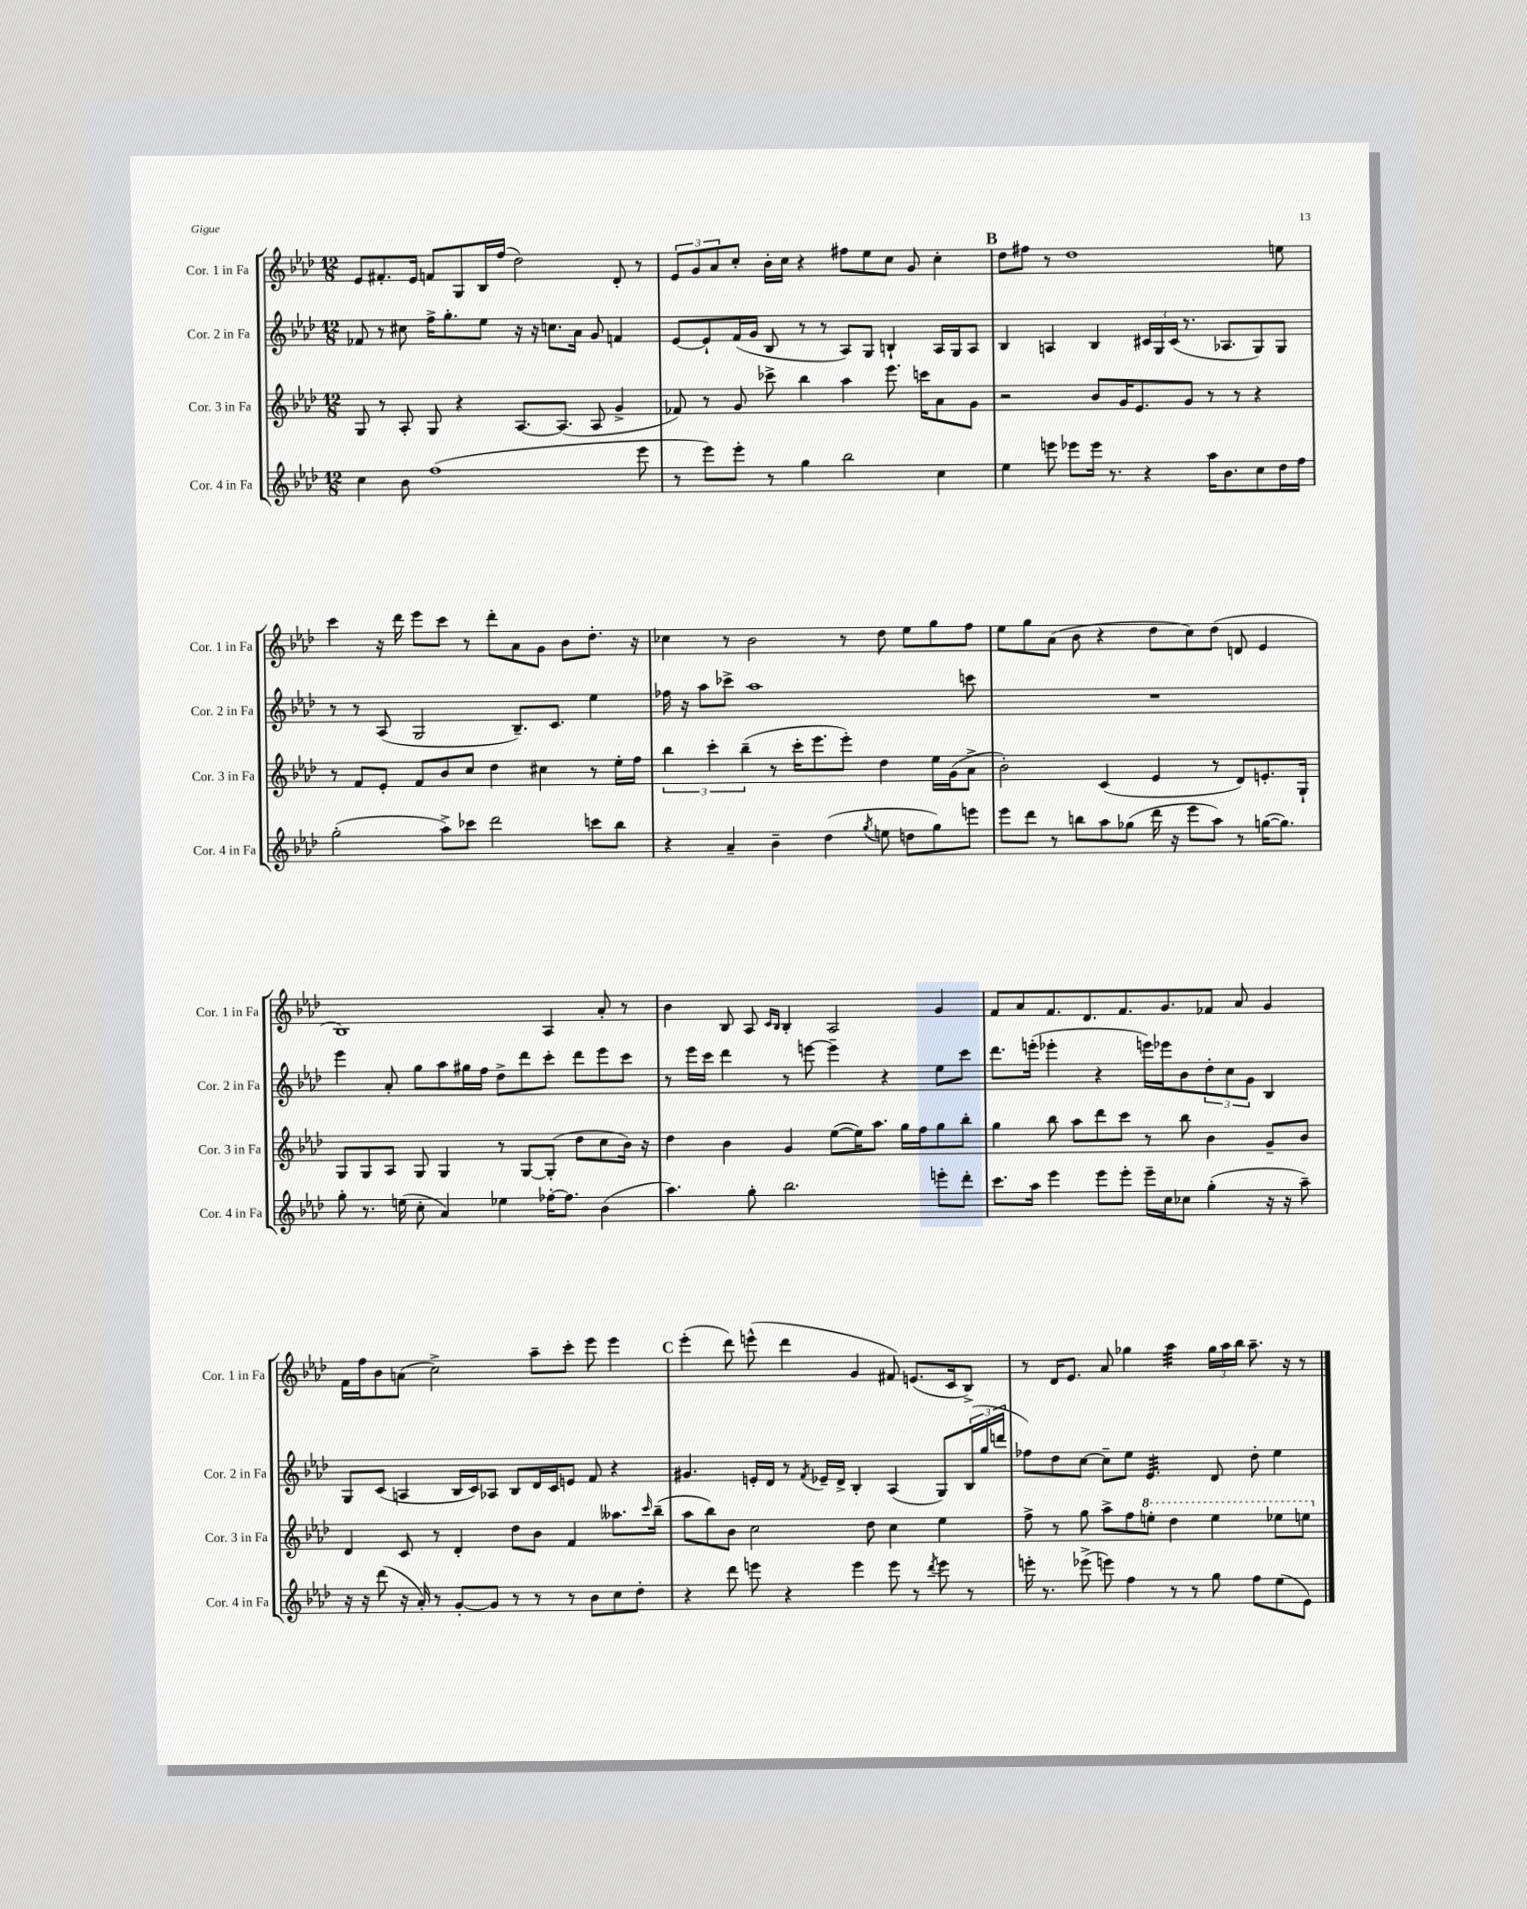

**kern	**kern	**kern	**kern
*staff4	*staff3	*staff2	*staff1
*clefG2	*clefG2	*clefG2	*clefG2
*k[b-e-a-d-]	*k[b-e-a-d-]	*k[b-e-a-d-]	*k[b-e-a-d-]
*M12/8	*M12/8	*M12/8	*M12/8
4cc	8G	8f-	8e-
.	8r	8r	8.f#'
8b-	8A-'	8cc#	.
.	.	.	16e-
(1ff	8G	16ff^	8f
.	.	8.gg'	.
.	4r	.	8G
.	.	8ee-	16B-
.	.	.	(16ff
.	[8.A-	16r	2dd-)
.	.	16r	.
.	.	8.cc	.
.	(8.A-]	.	.
.	.	16a-	.
.	8A-	8g	.
.	4g^	4f	8d-'
8eee-	.	.	8r
=	=	=	=
8r	8f-)	[8e-	12e-
.	.	.	12g
8eee-)	8r	8e-`]	.
.	.	.	12a-
8eee-'	8g	(16f	8cc'
.	.	16g	.
8r	8ccc-^	8B-	16b-'
.	.	.	16cc
4gg	4bb-	8r	4r
.	.	8r	.
2bb-	4aa-	8A-)	8ff#
.	.	8G	8ee-
.	8.eee-	4B`	8cc
.	.	.	8g
.	16ccc	.	.
4cc	8a-	16A-	4cc'
.	.	16G	.
.	8g	8A-	.
=	=	=	=
4ee-	2r	4B-	8dd-
.	.	.	8ff#
8eee	.	4A	8r
8eee-	.	.	1dd-
16eee-	8b-	4B-	.
8.r	.	.	.
.	16g	.	.
.	8.e-	.	.
4r	.	24c#	.
.	.	24G	.
.	.	(24c#	.
.	8g	8.r	.
16aa-	8r	.	.
8.b-	.	8.A-	.
.	8r	.	.
8cc	4r	8G)	.
16dd-	.	8G	8ee
16ff	.	.	.
=	=	=	=
(2gg'	8r	8r	4ccc
.	8f	8r	.
.	8e-'	(8A-	16r
.	.	.	16ddd-
.	8f	2G	8eee-
8aa-^)	8b-	.	8ccc
8ccc-	8cc	.	8r
2ddd-	4dd-	.	8ddd-'
.	.	8.B-~)	8a-
.	4cc#	.	8g
.	.	8.c	.
.	.	.	8b-
8ccc	8r	4ee-	8.dd-'
8bb-	16ee-'	.	.
.	16ff	.	16r
=	=	=	=
4r	6bb-	16ff-	4cc-
.	.	16r	.
.	.	8aa-	.
.	6ccc'	.	.
4a-~	.	8ccc-^	8r
.	(6bb-~	.	.
.	.	1aa-	2b-
4b-~	8r	.	.
.	16ccc'	.	.
.	8.eee-	.	.
(4dd-	.	.	.
.	8eee-')	.	8r
8qgg	.	.	.
8ee	4dd-	.	8dd-
8dd	.	.	8ee-
8gg)	16ee-	.	8gg
.	(16g	.	.
8eee	8a-^	8ccc	8ff
=	=	=	=
8eee-	2b-')	1.r	8ee-
8ddd-	.	.	8gg
8r	.	.	(8a-
8bb	.	.	8b-
8aa-	(4c	.	4r
(8gg-	.	.	.
16ddd-	4e-	.	8dd-
16r	.	.	.
8eee-	.	.	8cc)
8aa-)	8r	.	(8dd-
8r	8d-)	.	8d
([16gg	8.e'	.	4e-
8.gg])	.	.	.
.	16G`	.	.
=	=	=	=
8gg'	8G	4eee-	1B-)
8.r	8G	.	.
.	8A-	8a-'	.
(16ee	.	.	.
8cc'	8G	8gg	.
4a-)	4G	8aa-	.
.	.	16gg#	.
.	.	16ff	.
4ee-	8r	8dd-^	.
.	[8G	8ddd-	.
[16ff-'	(8G']	8ccc'	4A-
8.ff-]	.	.	.
.	8dd-	8ddd-	.
(4b-	8cc	8eee-	8a-'
.	16b-)	8ccc	8r
.	16r	.	.
=	=	=	=
4.aa-)	4dd-	8r	4b-
.	.	16eee-	.
.	.	16ccc	.
.	4b-	4ddd-	8B-
8gg'	.	.	8A-
.	.	.	16qqc
.	.	.	16qqB-
2.bb-	4g	8r	4B-'
.	.	[8eee	.
.	([8ee-	4eee~]	2A-
.	16ee-])	.	.
.	8.aa-	.	.
.	.	4r	.
.	16gg	.	.
.	16ff	.	.
8eee'	8gg	8ee-	4g
8ddd-'	8bb-'	8ccc	.
=	=	=	=
8.ccc	4gg	8.ddd-	8f
.	.	.	8a-
16aa-	.	(16eee'	.
4eee-	8bb-	4eee-'	8.f
.	8aa-	.	.
.	.	.	8.d-
8eee-	8ddd-	4r	.
8eee-'	8ccc	.	8.f
16eee-~	8r	16eee)	.
16cc	.	16eee-	8.g
8cc-	8bb-	8b-	.
(4gg'	4b-	12dd-'	8f-
.	.	12cc	.
.	.	.	8a-
.	.	12g	.
16r	8g~	4B-	4g
16r	.	.	.
8aa-~)	8b-	.	.
=	=	=	=
16r	4d-	8G	16f
16r	.	.	16ff
(8ddd-	.	(8c	8b-
16r	8c	4A	(8a
16a-')	.	.	.
8r	8r	.	2cc^)
[8g'	4d-'	16B-	.
.	.	16c)	.
8g]	.	8A-	.
8r	8dd-	8B-	.
8r	8b-	16d-	8aa-~
.	.	16c	.
8r	4f	8e	8ccc'
8b-	.	8f	8eee-
8cc	8.aa--	4r	4eee-
8dd-'	.	.	.
.	16qqccc	.	.
.	(16bb-~	.	.
=	=	=	=
4r	8aa-	4.g#	(4eee-'
.	8bb-)	.	.
8ddd-	8b-	.	8ddd-)
8eee	2cc	16e'	(8eee^^
.	.	16d-	.
4r	.	8r	4ddd-
.	.	8qf	.
.	.	16e-~	.
.	.	16d-^	.
4eee	.	4B-'	4g
.	8dd-	.	.
8eee	4cc	(4A-	8f#)
8r	.	.	(8.e
8qddd-	.	.	.
8eee	4ee-	8G)	.
.	.	.	16c
8r	.	(24B-	8B-^)
.	.	24gg	.
.	.	24ddd	.
=	=	=	=
16eee'	8ff^	8ff-)	8r
8.r	.	.	.
.	8r	8dd-	16d-
.	.	.	8.e-
(8eee-^	8gg	[8cc	.
8eee)	8aa-^	8cc~]	8a-
4ff	8ff	8ee-	4gg-
.	8eee'	4.e-	.
8r	4ddd-	.	4aa-
8r	.	.	.
8gg	4eee	8d-	24gg-
.	.	.	24aa-
.	.	.	24bb-
8ff	.	8dd-'	8.aa-~
(8ee-	8eee-	4ee-	.
.	.	.	16r
8e-)	8eee	.	8r
==	==	==	==
*-	*-	*-	*-
